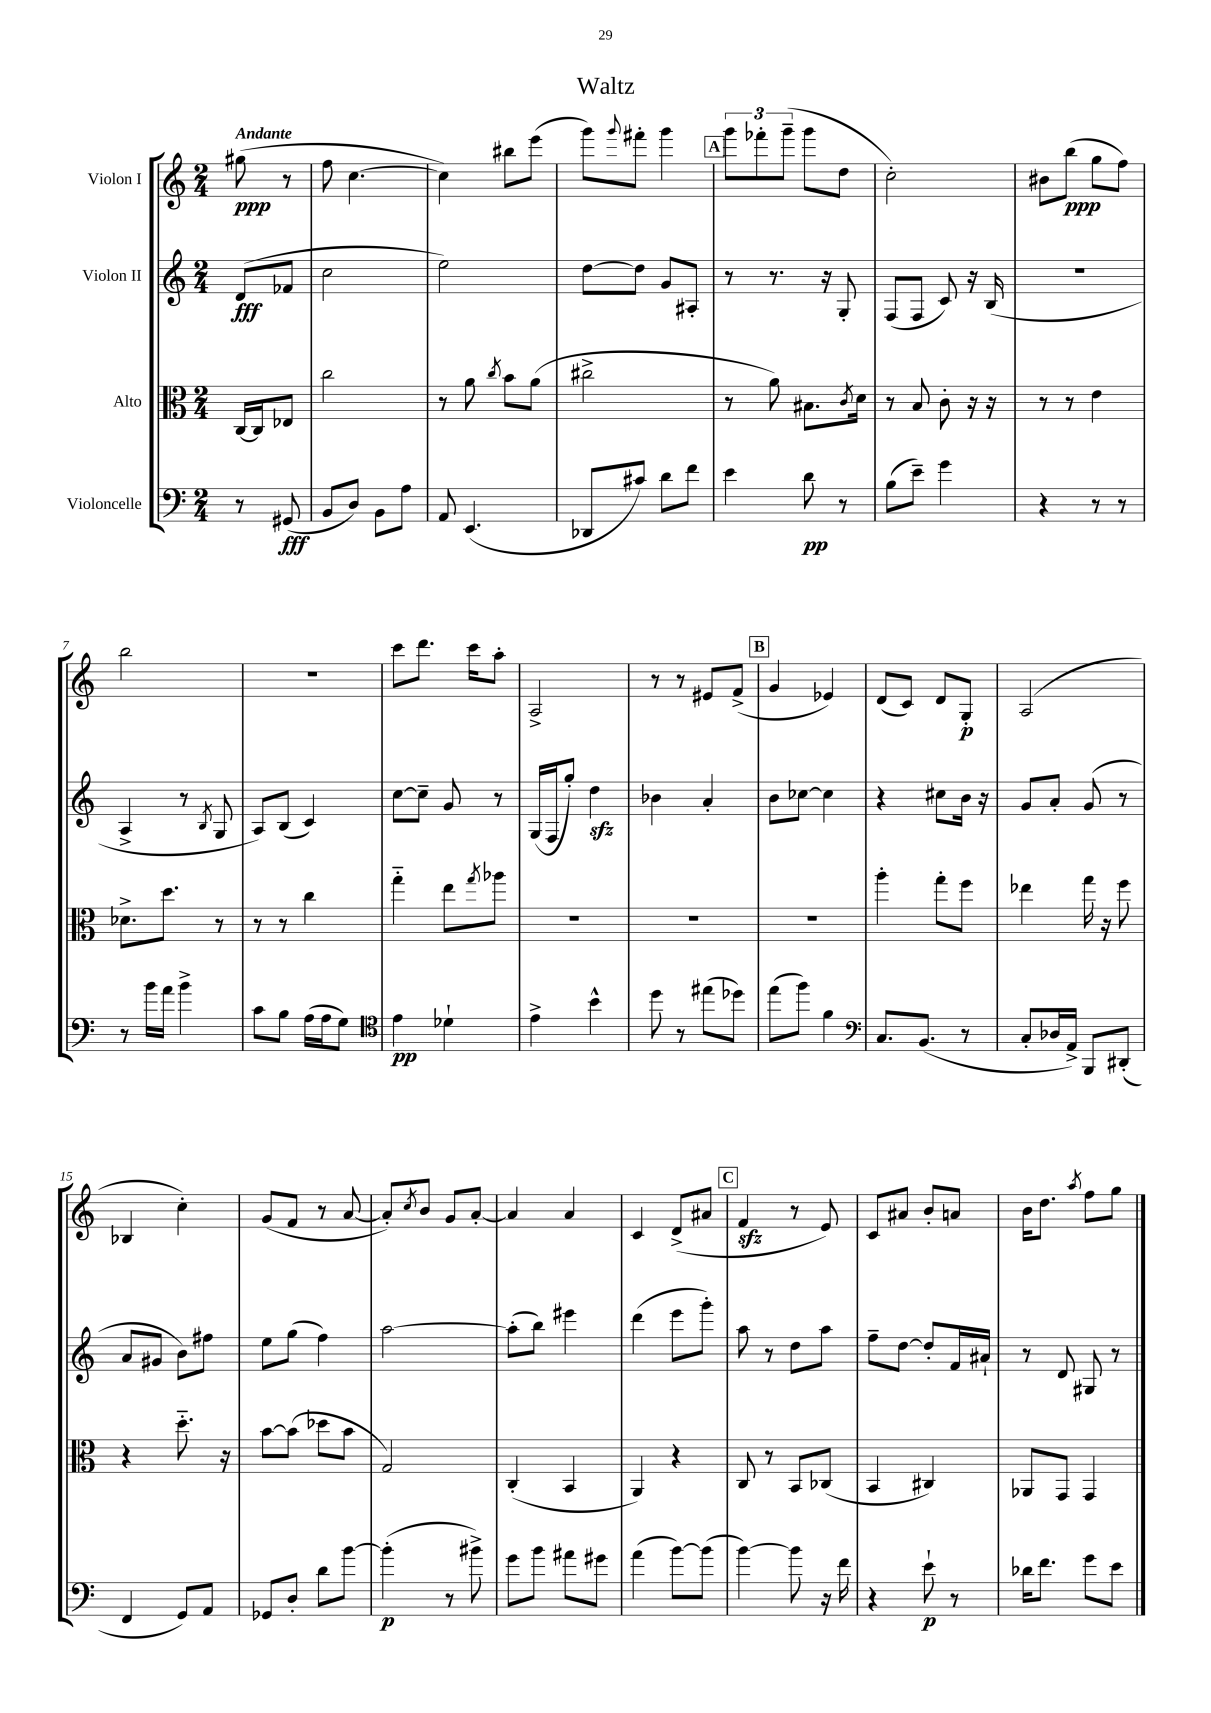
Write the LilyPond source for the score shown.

\header { title = "Waltz" }
<<
\new StaffGroup <<
\new Staff = "s0" \with { instrumentName = "Violon I" } {
    \clef treble \key c \major \numericTimeSignature \time 2/4 \partial 4 \tempo "Andante"
    gis''8\ppp( r8 |
    f''8 c''4.~ |
    c''4) bis''8 e'''8( |
    g'''8) \appoggiatura { g'''8 } fis'''8-. g'''4 |
    \mark \markup { \box "A" } \tuplet 3/2 { g'''8 fes'''8-. g'''8--( } g'''8 d''8 |
    c''2-.) |
    bis'8 b''8\ppp( g''8 f''8) |
    b''2 |
    R2 |
    c'''8 d'''8. c'''16 a''8-. |
    a2-> |
    r8 r8 eis'8 f'8->( |
    \mark \markup { \box "B" } g'4 ees'4) |
    d'8( c'8) d'8 g8-.\p |
    a2( |
    bes4 c''4-.) |
    g'8( f'8 r8 a'8~ |
    a'8-.) \acciaccatura { c''8 } b'8 g'8 a'8~-. |
    a'4 a'4 |
    c'4 d'8->( ais'8 |
    \mark \markup { \box "C" } f'4\sfz r8 e'8) |
    c'8 ais'8 b'8-. a'8 |
    b'16 d''8. \acciaccatura { a''8 } f''8 g''8 \bar "|." |
}
\new Staff = "s1" \with { instrumentName = "Violon II" } {
    \clef treble \key c \major \numericTimeSignature \time 2/4 \partial 4
    d'8\fff( fes'8 |
    c''2 |
    e''2) |
    d''8~ d''8 g'8 ais8-. |
    \mark \markup { \box "A" } r8 r8. r16 g8-. |
    f8( f8 c'8) r16 b16( |
    r2 |
    a4-> r8 \acciaccatura { b8 } g8 |
    a8) b8( c'4) |
    c''8~ c''8-- g'8 r8 |
    g16( f16 g''8-.) d''4\sfz |
    bes'4 a'4-. |
    \mark \markup { \box "B" } b'8 ces''8~ ces''4 |
    r4 cis''8 b'16 r16 |
    g'8 a'8-. g'8( r8 |
    a'8 gis'8 b'8) fis''8 |
    e''8 g''8( f''4) |
    a''2~ |
    a''8-.( b''8) eis'''4 |
    d'''4( e'''8 g'''8-.) |
    \mark \markup { \box "C" } a''8 r8 d''8 a''8 |
    f''8-- d''8~ d''8-. f'16 ais'16-! |
    r8 d'8 gis8 r8 \bar "|." |
}
\new Staff = "s2" \with { instrumentName = "Alto" } {
    \clef alto \key c \major \numericTimeSignature \time 2/4 \partial 4
    c16~ c16 ees8 |
    c''2 |
    r8 a'8 \acciaccatura { c''8 } b'8 a'8( |
    cis''2-> |
    \mark \markup { \box "A" } r8 a'8) bis8. \acciaccatura { c'8 } d'16 |
    r8 b8 c'8-. r16 r16 |
    r8 r8 e'4 |
    des'8.-> d''8. r8 |
    r8 r8 c''4 |
    g''4-_ e''8 \acciaccatura { g''8 } aes''8 |
    R2 |
    R2 |
    \mark \markup { \box "B" } R2 |
    a''4-. g''8-. f''8 |
    ees''4 g''16 r16 f''8 |
    r4 d''8.-_ r16 |
    b'8~ b'8( des''8 b'8 |
    g2) |
    c4-.( b,4 |
    a,4) r4 |
    \mark \markup { \box "C" } c8 r8 b,8 ces8( |
    b,4 cis4) |
    aes,8 g,8 g,4 \bar "|." |
}
\new Staff = "s3" \with { instrumentName = "Violoncelle" } {
    \clef bass \key c \major \numericTimeSignature \time 2/4 \partial 4
    r8 gis,8\fff( |
    b,8 d8) b,8 a8 |
    a,8 e,4.( |
    des,8 cis'8) d'8 f'8 |
    \mark \markup { \box "A" } e'4 d'8\pp r8 |
    b8( e'8--) g'4 |
    r4 r8 r8 |
    r8 b'16 a'16 b'4-> |
    c'8 b8 a16( a16 g8) |
    \clef tenor e'4\pp des'4-! |
    e'4-> b'4-^ |
    d''8 r8 eis''8( des''8) |
    \mark \markup { \box "B" } e''8( f''8) f'4 |
    \clef bass c8. b,8.( r8 |
    c8-. des16 a,16->) b,,8 dis,8-.( |
    f,4 g,8) a,8 |
    ges,8 d8-. d'8 b'8~ |
    b'4-.\p( r8 bis'8->) |
    g'8 b'8 ais'8 gis'8 |
    a'4( b'8~) b'8( |
    \mark \markup { \box "C" } b'4~) b'8 r16 f'16 |
    r4 e'8-!\p r8 |
    des'16 f'8. g'8 e'8 \bar "|." |
}
>>
>>
